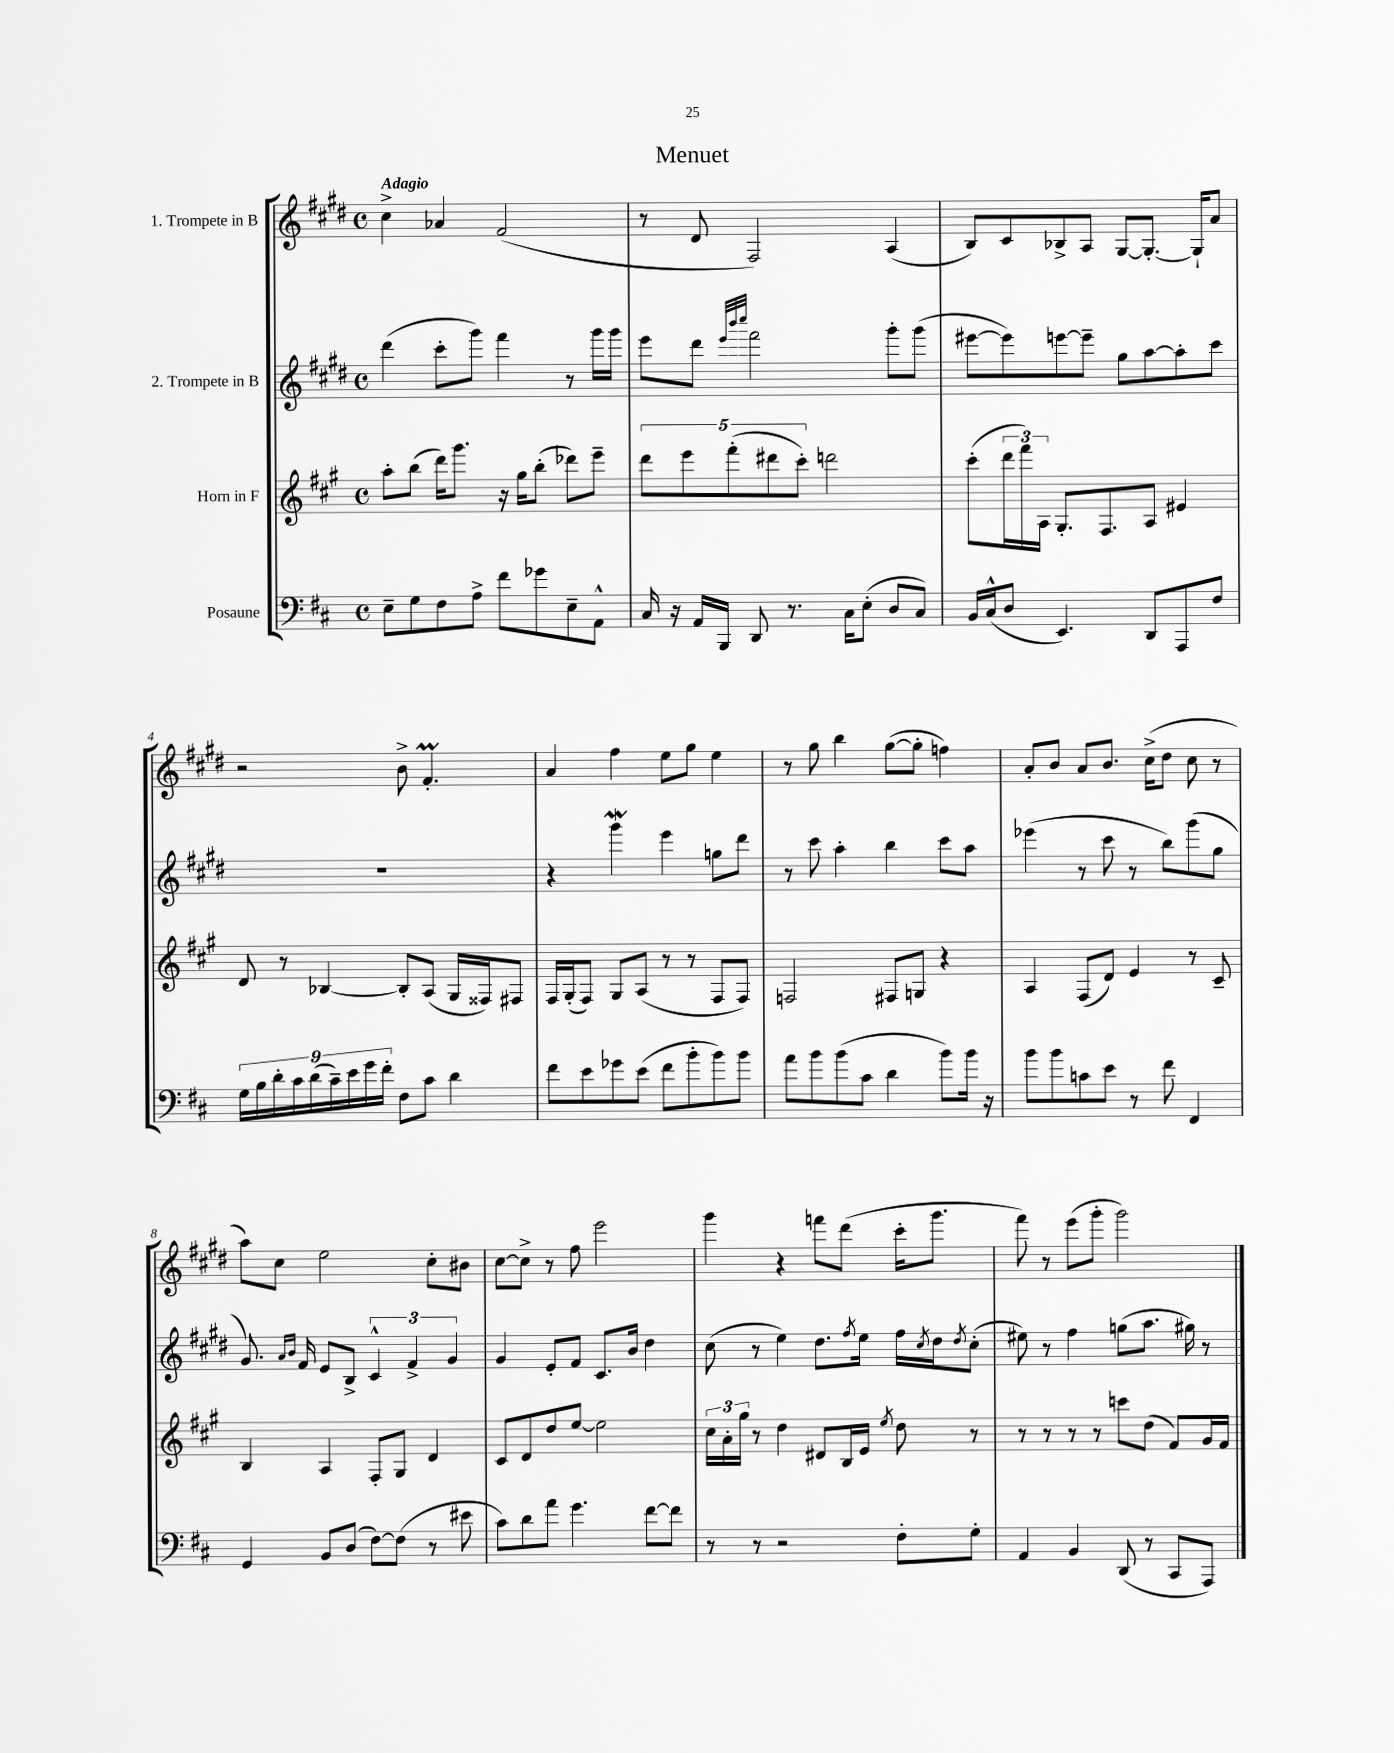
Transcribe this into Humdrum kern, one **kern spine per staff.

**kern	**kern	**kern	**kern
*staff4	*staff3	*staff2	*staff1
*clefF4	*clefG2	*clefG2	*clefG2
*k[f#c#]	*k[f#c#g#]	*k[f#c#g#d#]	*k[f#c#g#d#]
*M4/4	*M4/4	*M4/4	*M4/4
*met(c)	*met(c)	*met(c)	*met(c)
8E~	8aa'	(4ddd#	4cc#^
8G	(8bb	.	.
8F#	16ddd)	8ccc#'	4a-
.	8.ggg#	.	.
8A^	.	8ggg#)	.
8f#	16r	4fff#	(2f#
.	16gg#	.	.
8g-	(8bb'	.	.
8E~	8ddd-)	8r	.
8AA^^	8eee~	16ggg#	.
.	.	16ggg#	.
=	=	=	=
16C#	10ddd	8eee	8r
16r	.	.	.
.	10eee	.	.
16AA	.	8ddd#	8d#
16BBB	.	.	.
.	(10fff#'	.	.
.	.	32qqeee	.
.	.	32qqbbb	.
.	.	32qqcccc#	.
8DD	.	2fff#	2F#)
.	10ddd#	.	.
8.r	.	.	.
.	10ccc#')	.	.
.	2ddd	.	.
16C#	.	.	.
(8E'	.	.	.
8D	.	8ggg#'	(4A
8C#)	.	(8ggg#	.
=	=	=	=
16BB	(8ccc#'	[8eee#	8B)
(16C#^^	.	.	.
8D	24ddd	8eee#])	8c#
.	24fff#)	.	.
.	24A	.	.
4.EE)	8.G#'	[8eee	8B-^
.	.	8eee~]	8A
.	8.F#	.	.
.	.	8gg#	[8G#
8DD	8A	[8aa	8.G#'_
8AAA	4e#	8aa']	.
.	.	.	16G#`]
8F#	.	8ccc#	8a
=	=	=	=
18G	8d	1r	2r
18B	.	.	.
18d'	.	.	.
.	8r	.	.
18c#	.	.	.
(18d	.	.	.
.	[4B-	.	.
18c#~)	.	.	.
18e	.	.	.
18g	.	.	.
18f#'	.	.	.
8F#	8B-']	.	8b^
8c#	(8A	.	4.f#'
4d	16G#	.	.
.	16F##)	.	.
.	8F#	.	.
=	=	=	=
8f#	16F#	4r	4a
.	(16G#'	.	.
8e	8F#)	.	.
8g-	8G#	4ggg#	4ff#
(8e	(8A	.	.
8f#	8r	4eee	8ee
8b'	8r	.	8gg#
8b)	8F#	8gg	4ee
8b	8F#)	8ddd#	.
=	=	=	=
8a	2F	8r	8r
8b	.	8ccc#	8gg#
(8b	.	4aa'	4bb
8c#	.	.	.
4d	8F#	4bb	([8gg#
.	8G	.	8gg#']
8b)	4r	8ccc#	4ff)
16b	.	8aa	.
16r	.	.	.
=	=	=	=
8b	4A	(4eee-	8a'
8b	.	.	8b
8c	(8F#	8r	8a
8e	8d)	8ccc#	8.b
8r	4e	8r	.
.	.	.	(16cc#^
8f#	.	8bb)	8dd#
4FF#	8r	(8ggg#	8cc#
.	8c#~	8gg#	8r
=	=	=	=
4GG	4B	8.g#)	8aa)
.	.	.	8cc#
.	.	16qqa	.
.	.	16qqb	.
.	.	16f#	.
8BB	4A	8e	2ee
(8D	.	8B^	.
[8F#)	8F#'	6c#^^	.
(8F#]	8G#	.	.
.	.	6f#^	.
8r	4d	.	8cc#'
.	.	6g#	.
8e#	.	.	8b#
=	=	=	=
8c#)	8c#	4g#	[8cc#
8d	8d	.	8cc#^]
8a	8dd	8e'	8r
4.g	[8ee	8f#	8ff#
.	2ee]	8.c#	2eee
.	.	16b	.
[8f#	.	4dd#	.
8f#]	.	.	.
=	=	=	=
8r	24cc#	(8cc#	4ggg#
.	24a'	.	.
.	24gg#	.	.
8r	8r	8r	.
2r	4dd	4ee)	4r
.	8d#	8.dd#	8fff
.	16B	.	(8ddd#
.	.	8qff#	.
.	16e	16ee	.
.	8qee	.	.
8F#'	8dd	16ff#	16ccc#'
.	.	8qcc#	.
.	.	16dd#	8.ggg#
.	.	8qdd#	.
8G'	8r	(8cc#'	.
=	=	=	=
4AA	8r	8ee#)	8fff#)
.	8r	8r	8r
4BB	8r	4ff#	(8eee
.	8r	.	8ggg#'
(8DD	8ccc	(8gg	2ggg#)
8r	(8dd	8.aa	.
8CC#	8f#)	.	.
.	.	16gg#)	.
8AAA)	16g#	8r	.
.	16f#	.	.
==	==	==	==
*-	*-	*-	*-
